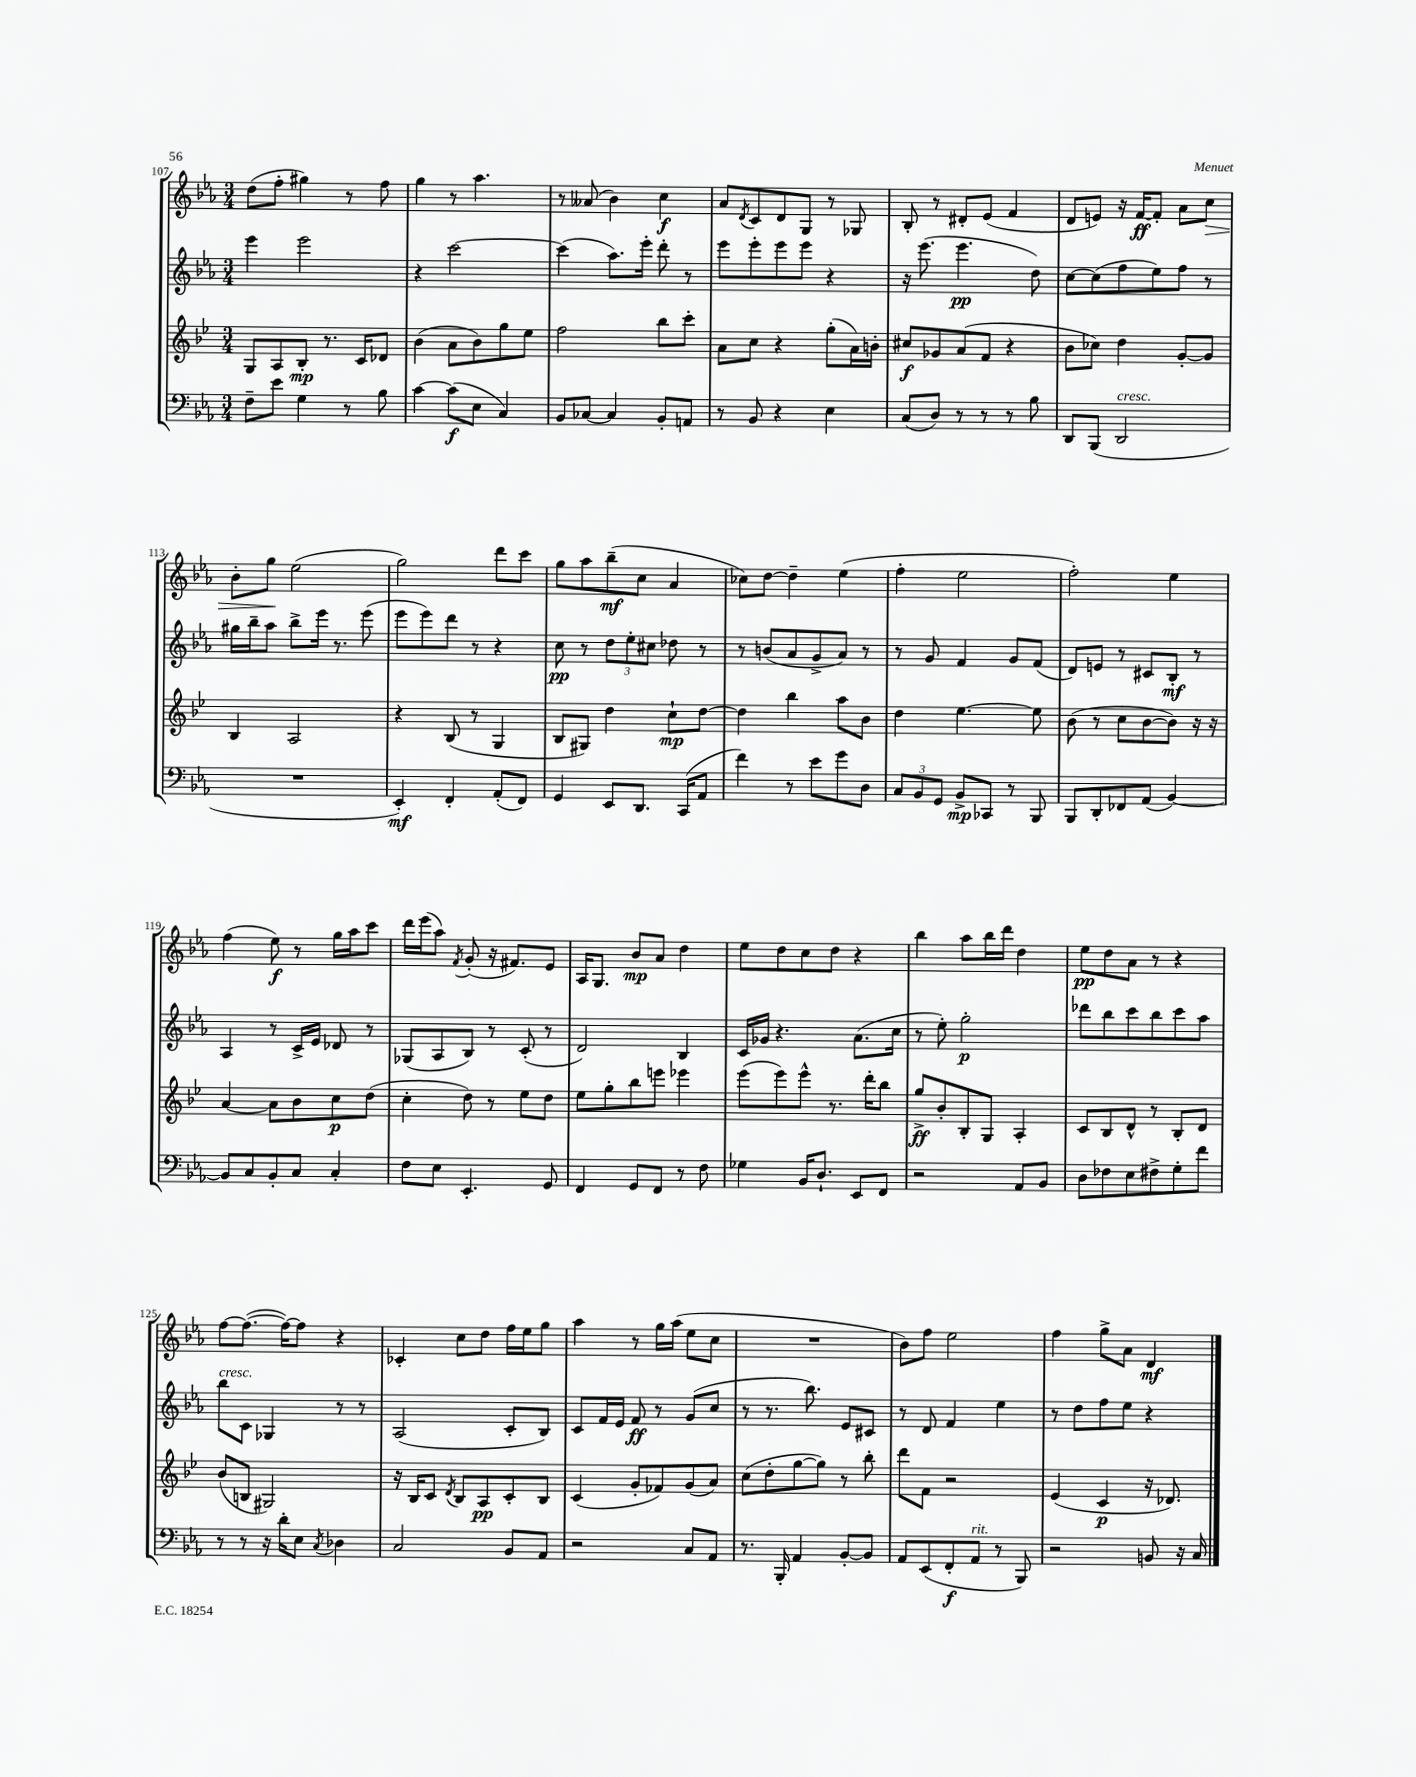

**kern	**kern	**kern	**kern
*staff4	*staff3	*staff2	*staff1
*clefF4	*clefG2	*clefG2	*clefG2
*k[b-e-a-]	*k[b-e-]	*k[b-e-a-]	*k[b-e-a-]
*M3/4	*M3/4	*M3/4	*M3/4
8F~\L	8G/L	4eee-\	(8dd\L
8e-\J	8A/	.	8ff'\J
4G\	8B-'/J	2eee-\	4gg#\)
.	8.r	.	.
8r	.	.	8r
.	16c/LK	.	.
8B-\	8d-/J	.	8ff\
=	=	=	=
[4c\	(4b-\	4r	4gg\
(8c\]L	8a\L	[2ccc\	8r
8E-\J	8b-\)	.	4.aa-\
4C/)	8gg\	.	.
.	8ee-\J	.	.
=	=	=	=
8BB-/L	2ff\	(4ccc\]	8r
[8C-/J	.	.	(8a--/
4C-/]	.	8.aa-\L)	4b-\)
.	.	16eee-'\Jk	.
8BB-'/L	8bb-\L	8ddd'\	4cc\
8AA/J	8ccc'\J	8r	.
=	=	=	=
8r	8a\L	8eee-\L	8a-/L
.	.	.	8qd/
8BB-/	8cc\J	8eee-'\	8c/
4r	4r	8eee-\	8d/
.	.	8eee-\J	8G/J
4E-\	(8gg'\L	4r	8r
.	16a\L)	.	8G-/
.	16b'\JJ	.	.
=	=	=	=
(8C/L	8cc#/L	16r	8B-'/
.	.	(8.eee-\	.
8D/J)	8g-/	.	8r
8r	(8a/	4.eee-\	8d#'/L
8r	8f/J	.	(8e-/J
8r	4r	.	4f/
8B-\	.	8dd\)	.
=	=	=	=
8DD/L	8b-\L	[8cc\L	8d/L
(8BBB-/J	8cc-\J)	(8cc\]	8e/J)
2DD/	4dd\	8ff\	16r
.	.	.	[16f/LK
.	.	8ee-\)	8f'/]J
.	[8g'/L	8ff\J	8a-\L
.	8g/]J	8r	8cc\J
=	=	=	=
2.r	4B-/	16gg#\LL	8b-'\L
.	.	16bb-~\J	.
.	.	8aa-\J	8gg\J
.	2A/	8bb-^\L	(2ee-\
.	.	16eee-\Jk	.
.	.	8.r	.
.	.	(8eee-\	.
=	=	=	=
4EE-'/)	4r	8eee-\L	2gg\)
.	.	8eee-\)	.
4FF'/	(8B-/	8ddd\J	.
.	8r	8r	.
(8AA-'/L	4G/	4r	8ddd\L
8FF/J)	.	.	8ccc\J
=	=	=	=
4GG/	8B-/L	8cc\	8gg\L
.	8G#/J)	8r	8aa-\
8EE-/L	4dd\	12dd\L	(8bb-~\
.	.	12ee-'\	.
8.DD/J	.	.	8cc\J
.	.	12cc#\J	.
.	8cc`\L	8dd-\	4a-/
(16CC/LK	.	.	.
8AA-/J	[8dd\J	8r	.
=	=	=	=
4f\)	4dd\]	8r	8cc-\L)
.	.	(8b/L	[8dd\J
8r	4bb-\	8a-/	4dd~\]
8e-\L	.	8g^/	.
8g\	8aa\L	8a-/J)	(4ee-\
8D\J	8b-\J	8r	.
=	=	=	=
12C/L	4dd\	8r	4ff'\
12BB-/	.	.	.
.	.	8g/	.
12GG/J	.	.	.
8BB-^/L	[4.ee-\	4f/	2ee-\
8CC-/J	.	.	.
8r	.	8g/L	.
8BBB-/	8ee-\]	(8f/J	.
=	=	=	=
8BBB-/L	(8b-\	8d/L)	2ff'\)
8DD'/	8r	8e/J	.
8FF-/	8cc\L	8r	.
(8AA-/J	[8b-\	8c#/L	.
[4BB-/)	8b-\]J)	8B-'/J	4ee-\
.	16r	8r	.
.	16r	.	.
=	=	=	=
8BB-/]L	[4a/	4A-/	(4ff\
8C/	.	.	.
8BB-'/	8a\]L	8r	8ee-\)
8C/J	8b-\	16c^/LL	8r
.	.	16e-/JJ	.
4C'/	8cc\	8d-/	16gg\LL
.	.	.	16aa-\J
.	(8dd\J	8r	8ccc\J
=	=	=	=
8F\L	4cc'\	(8G-/L	16ddd\LL
.	.	.	(16eee-\J
8E-\J	.	8A-/	8aa-\J)
.	.	.	8qf/
4.EE-'/	8dd\)	8B-/J)	(8g'/
.	8r	8r	16r
.	.	.	8.f#/L)
.	8ee-\L	(8c'/	.
8GG/	8dd\J	8r	8e-/J
=	=	=	=
4FF/	8ee-\L	2d/)	16A-/LK
.	.	.	8.G/J
.	8gg'\	.	.
8GG/L	8bb-\	.	8b-/L
8FF/J	8eee\J	.	8a-/J
8r	4eee-\	4B-/	4dd\
8F\	.	.	.
=	=	=	=
4G-\	(8eee-\L	16c/LL	8ee-\L
.	.	16g-/JJ	.
.	8eee-\)	4.r	8dd\
16BB-/LK	8eee-^^\J	.	8cc\
8.D`/J	.	.	.
.	8.r	.	8dd\J
8EE-/L	.	(8.a-\L	4r
.	16ddd'\LK	.	.
8FF/J	8bb-\J	.	.
.	.	16cc\Jk	.
=	=	=	=
2r	8gg^/L	8r	4bb-\
.	8b-'/	8ee-'\)	.
.	8B-'/	2gg'\	8aa-\L
.	8G/J	.	16bb-\L
.	.	.	16ddd\JJ
8AA-/L	4A'/	.	4dd\
8BB-/J	.	.	.
=	=	=	=
8D\L	8c/L	8ddd-\L	8ee-\L
8F-\	8B-/	8bb-\	8dd\
8E-\	8d^^/J	8ccc\	8a-\J
8F#^\	8r	8bb-\	8r
8G'\	8B-'/L	8ccc\	4r
8f\J	8d/J	8aa-\J	.
=	=	=	=
8r	(8b-/L	8bb-\L	[8ff\L
8r	8B/J	8c\J	(8.ff\_J
16r	2G#/)	4G-/	.
16d'\LK	.	.	16ff\_LK)
8E-\J	.	.	8ff\]J
8qC/	.	.	.
4D-\	.	8r	4r
.	.	8r	.
=	=	=	=
2C/	16r	(2A-/	4c-'/
.	16B-/LK	.	.
.	8c/J	.	.
.	8qd/	.	.
.	8B-/L	.	8cc\L
.	8A/	.	8dd\J
8BB-/L	8c'/	8c'/L	16ff\LL
.	.	.	16ee-\J
8AA-/J	8B-/J	8B-/J)	8gg\J
=	=	=	=
2r	(4c/	8c/L	4aa-\
.	.	16f/L	.
.	.	16e-/JJ	.
.	8g'/L	8f/	8r
.	8f-/)	8r	16gg\LL
.	.	.	(16aa-\JJ
8C/L	(8g/	(8g/L	8ee-\L
8AA-/J	8a/J)	8cc/J	8cc\J
=	=	=	=
8.r	(8cc\L	8r	2.r
.	8dd'\	8.r	.
16BBB-'/	.	.	.
4AA-/	[8gg\	.	.
.	.	8.bb-\)	.
.	8gg\]J)	.	.
[8BB-'/L	8r	8e-/L	.
8BB-/]J	8bb-'\	8c#/J	.
=	=	=	=
8AA-/L	8ddd\L	8r	8b-\L)
(8EE-/	8f\J	8d/	8ff\J
8FF'/	2r	4f/	2ee-\
8AA-/J	.	.	.
8r	.	4ee-\	.
8BBB-/)	.	.	.
=	=	=	=
2r	(4e-/	8r	4ff\
.	.	8dd\L	.
.	4c/	8ff\	8gg^\L
.	.	8ee-\J	8a-\J
8BB/	16r	4r	4d/
.	8.d-/)	.	.
16r	.	.	.
16C/	.	.	.
==	==	==	==
*-	*-	*-	*-
